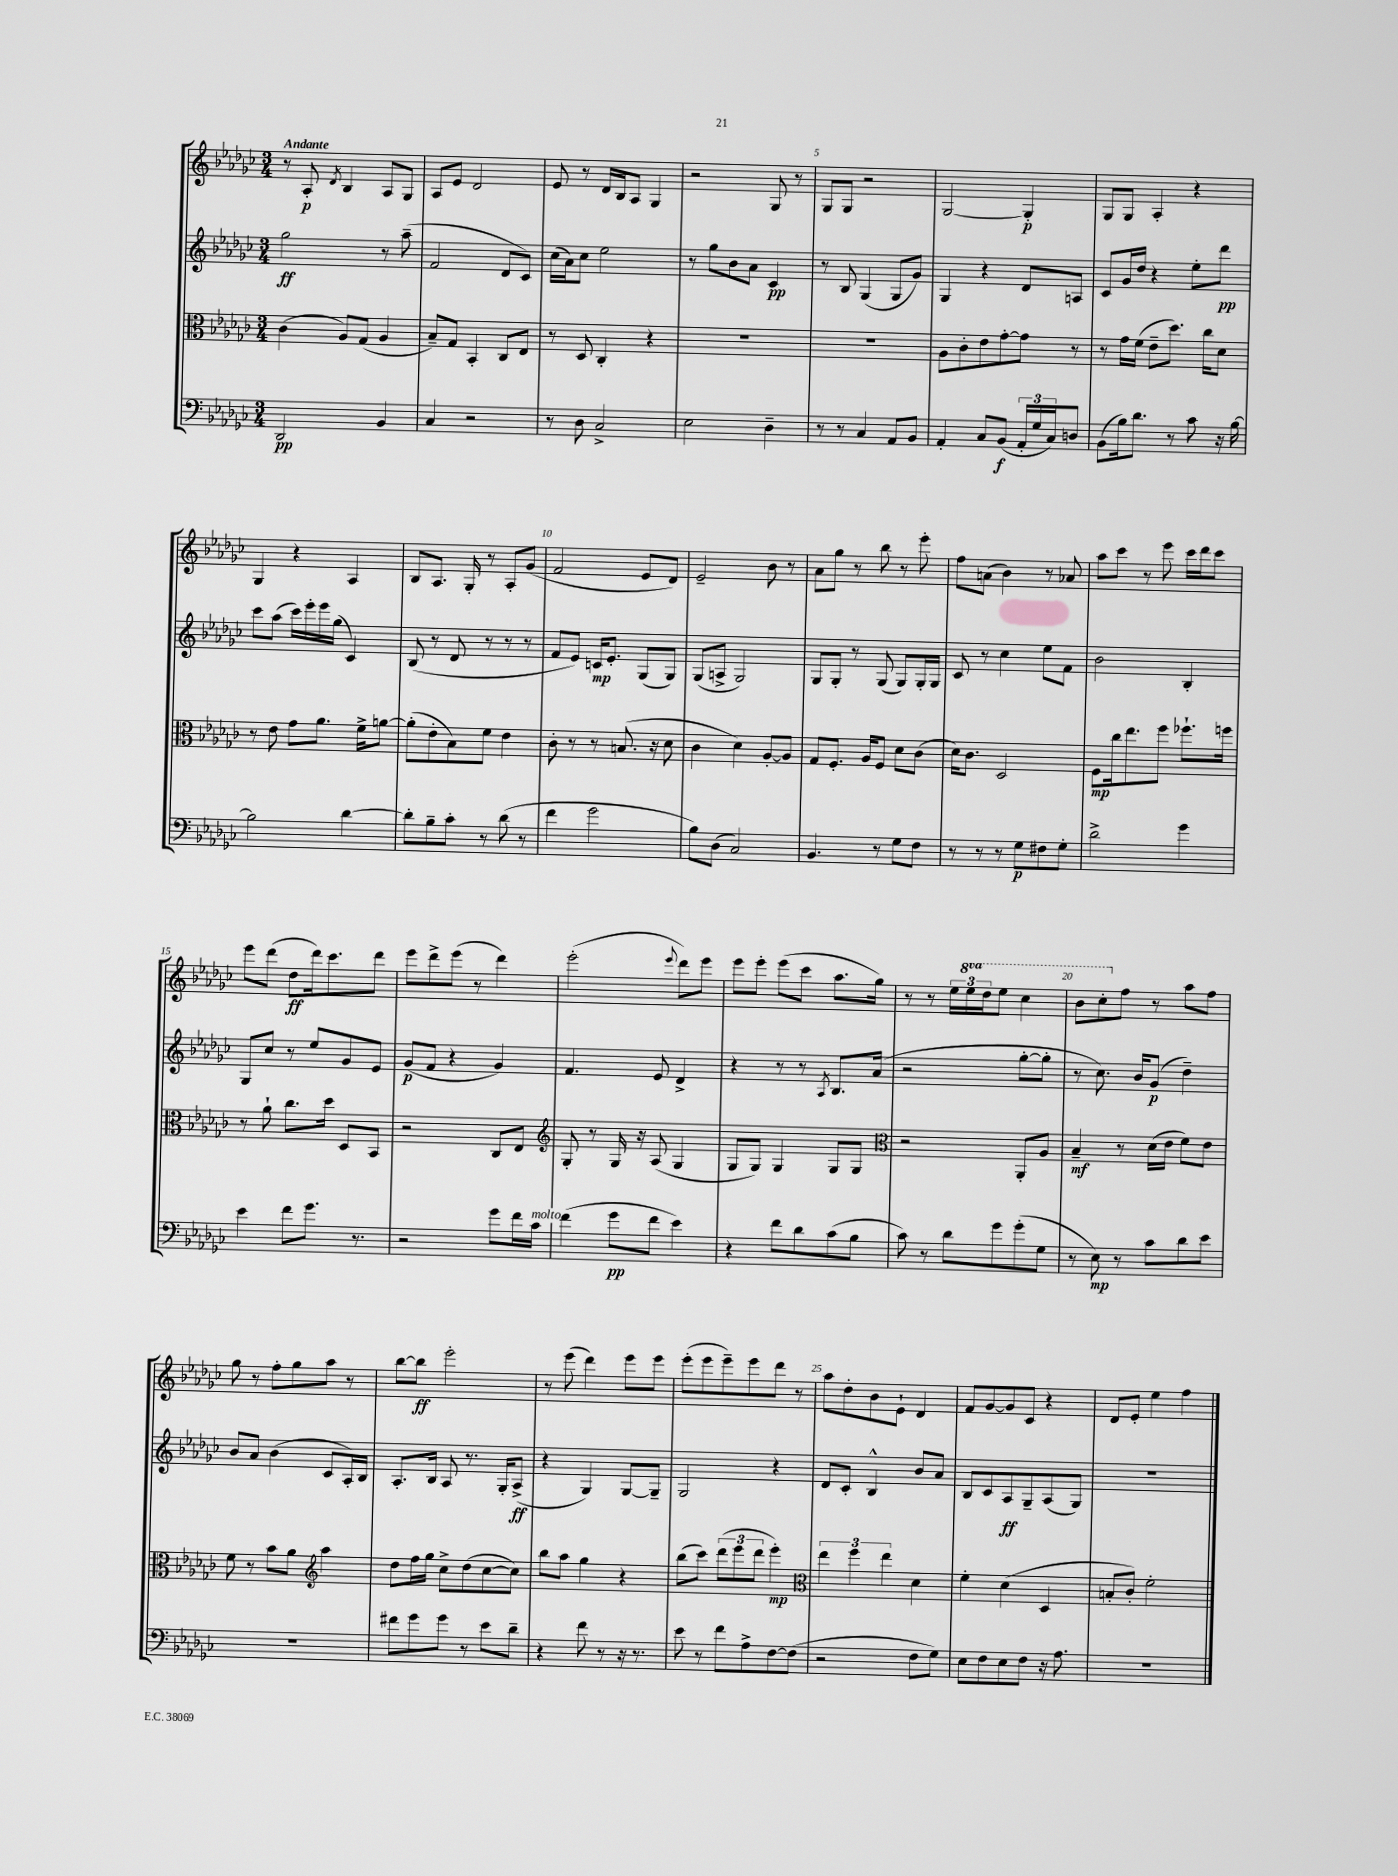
<<
\new StaffGroup <<
\new Staff = "s0" {
    \clef treble \key ges \major \numericTimeSignature \time 3/4 \set Staff.ottavationMarkups = #ottavation-simple-ordinals \tempo "Andante"
    r8 aes8-.\p \acciaccatura { des'8 } bes4 aes8 ges8 |
    aes8 ees'8 des'2 |
    ees'8 r8 des'16 bes16 aes8 ges4 |
    r2 ges8 r8 |
    ges8 ges8 r2 |
    ges2~ ges4-.\p |
    ges8 ges8 aes4-. r4 |
    ges4 r4 aes4 |
    bes8 aes8. ges16-. r8 aes8-. ges'8( |
    f'2 ees'8 des'8) |
    ees'2-- bes'8 r8 |
    aes'8 ges''8 r8 bes''8 r8 ees'''8-. |
    f''8 a'8( bes'4) r8 aes'8 |
    aes''8 ces'''8 r8 ees'''8 ces'''16 des'''16 ces'''8 |
    ees'''8 des'''8( des''8\ff des'''16) ces'''8. des'''8 |
    ees'''8 des'''8-> ees'''8( r8 des'''4) |
    ees'''2-.( \appoggiatura { ees'''8 } des'''8) ees'''8 |
    ees'''8 ees'''8-. ees'''8( ces'''8 aes''8. ges''16) |
    r8 r8 \tuplet 3/2 { ees''16 \ottava #1 ees'''16 des'''16 } ees'''8 ces'''4 |
    bes''8 ces'''8-. \ottava #0 f''8 r8 aes''8 f''8 |
    ges''8 r8 f''8-. ges''8 aes''8 r8 |
    bes''8~ bes''8\ff ees'''2-. |
    r8 ees'''8( des'''4) ees'''8 ees'''8 |
    ees'''8-.( ees'''8 ees'''8--) ees'''8 des'''8 r8 |
    aes''8 des''8-. bes'8 ees'8-! des'4 |
    f'8 ges'8~ ges'8 ces'8 r4 |
    des'8 ees'8-. ees''4 f''4 \bar "|." |
}
\new Staff = "s1" {
    \clef treble \key ges \major \numericTimeSignature \time 3/4
    ges''2\ff r8 aes''8--( |
    f'2 des'8 ces'8) |
    ces''16( aes'16) ces''8 ees''2 |
    r8 ges''8 bes'8 aes'8 ces'4\pp |
    r8 bes8 ges4( ges8 ges'8) |
    ges4 r4 des'8 a8 |
    ces'8 ges'16 des''16 r4 ees''8-. des'''8\pp |
    ces'''8 aes''8( ces'''16) ees'''16-. ees'''16 ges''16( ces'4) |
    bes8( r8 des'8 r8 r8 r8 |
    f'8 ees'8) c'16\mp ees'8.-. ges8( ges8) |
    ges8( a8-> ges2) |
    ges8 ges8-. r8 ges8( ges8) ges16-. ges16 |
    ces'8 r8 ces''4 ees''8 f'8 |
    bes'2 bes4-. |
    ges8 ces''8 r8 ees''8 ges'8 ees'8 |
    ges'8\p( f'8 r4 ges'4) |
    f'4. ees'8 des'4-> |
    r4 r8 r8 \acciaccatura { aes8 } bes8. aes'16( |
    r2 ges''8~-. ges''8-. |
    r8 ces''8.) bes'16 ges'8\p( des''4--) |
    bes'8 aes'8 bes'4( ces'8 aes16-.) bes16 |
    aes8.-. bes16 aes8 r8. ges16-. aes8->\ff( |
    r4 ges4) ges8~ ges8-- |
    ges2 r4 |
    des'8 ces'8-. bes4-^ bes'8 aes'8 |
    bes8 ces'8 aes8\ff ges8-- aes8( ges8) |
    R2. \bar "|." |
}
\new Staff = "s2" {
    \clef alto \key ges \major \numericTimeSignature \time 3/4
    ces'4( aes8) ges8( aes4 |
    bes8--) ges8 bes,4-. ces8 ees8 |
    r8 des8 ces4-. r4 |
    R2. |
    R2. |
    aes8 ces'8-. ees'8 ges'8~-. ges'8 r8 |
    r8 ges'16 f'16( ees'8-- des''8.) ces''16 des'8 |
    r8 ees'8 ges'8 aes'8. f'16-> a'8~ |
    a'8-.( ees'8-. bes8) f'8 ees'4 |
    ces'8-. r8 r8 b8.( r16 des'8 |
    ces'4 des'4) aes8~-. aes8 |
    ges8 f8.-. aes16 f8 des'8 ces'8( |
    des'16) ces'8. des2 |
    f8\mp ces''16 ees''8. f''8 fes''8.-! f''16 |
    r8 aes'8-! ces''8. des''16 des8 bes,8 |
    r2 ces8 ees8 |
    \clef treble ges8-. r8 ges16 r16 aes8( ges4 |
    ges8 ges8) ges4 ges8 ges8 |
    \clef alto r2 aes,8-. aes8 |
    bes4--\mf r8 des'16( ees'16 f'8) ees'8 |
    f'8 r8 bes'8 aes'8 \clef treble aes''4 |
    des''8 f''16 ges''16 ces''8-> des''8( ces''8~ ces''8) |
    bes''8 aes''8 ges''4 r4 |
    bes''8( ces'''8) \tuplet 3/2 { des'''8( ees'''8 des'''8 } ees'''4-.\mp) |
    \clef alto \tuplet 3/2 { ees''4 f''4 ees''4 } des'4 |
    f'4-. des'4( des4 |
    b8-. ces'8-.) f'2-. \bar "|." |
}
\new Staff = "s3" {
    \clef bass \key ges \major \numericTimeSignature \time 3/4
    des,2\pp bes,4 |
    ces4 r2 |
    r8 des8 ces2-> |
    ees2 des4-- |
    r8 r8 ces4 aes,8 bes,8 |
    aes,4-. ces8 bes,8\f( \tuplet 3/2 { aes,16-. ges16 ces16) } d8 |
    bes,8( bes16) des'8. r8 ces'8 r16 bes16~ |
    bes2 des'4~ |
    des'8-. bes8-- ces'8-. r8 des'8( r8 |
    f'4 ges'2 |
    bes8) des8( ces2) |
    bes,4. r8 ges8 f8 |
    r8 r8 r8 ges8\p fis8 ges8-. |
    des'2-> ges'4 |
    ees'4 f'8 ges'8. r8. |
    r2 ges'8 f'16 ces'16^\markup { \italic "molto" } |
    f'4( ges'8\pp f'8 ees'4) |
    r4 f'8 des'8 ces'8( bes8 |
    ces'8) r8 des'8 ges'8 ges'8-.( ges8 |
    r8 ees8\mp) r8 ces'8 des'8 ees'8 |
    R2. |
    fis'8 ges'8 ges'8 r8 ees'8 des'8-- |
    r4 f'8 r8 r16 r8. |
    ees'8 r8 f'8 aes8-> f8~ f8( |
    r2 f8 ges8) |
    ees8 f8 ees8 f8 r16 aes8. |
    R2. \bar "|." |
}
>>
>>
\layout { \context { \Score \override BarNumber.break-visibility = ##(#f #t #t) barNumberVisibility = #(every-nth-bar-number-visible 5) } }
